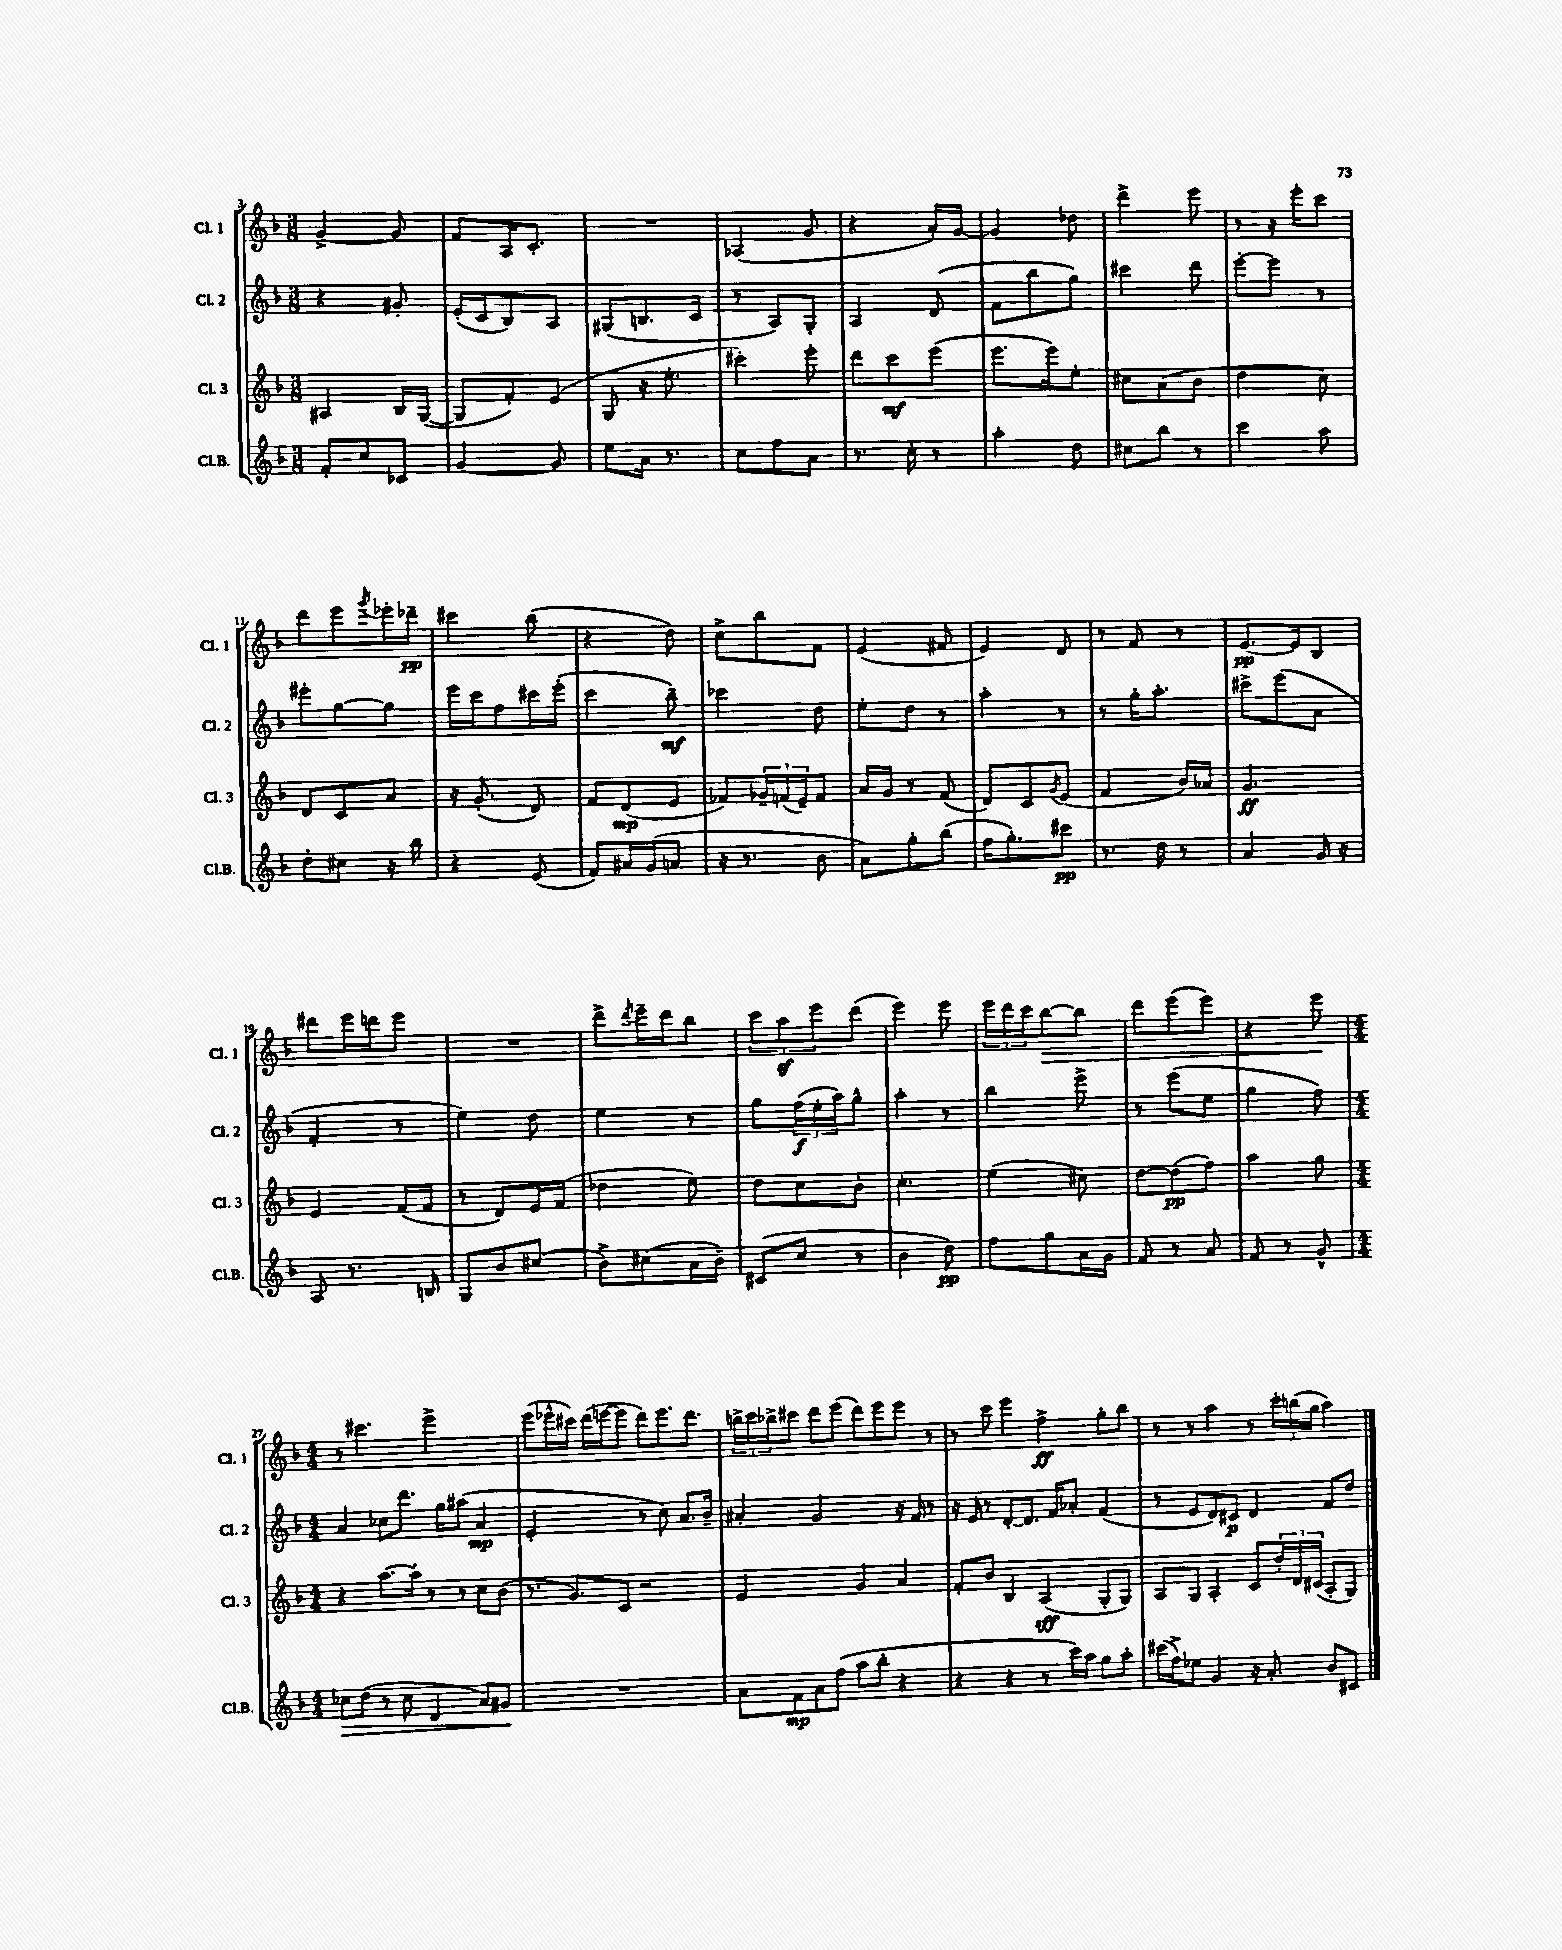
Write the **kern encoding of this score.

**kern	**kern	**kern	**kern
*staff4	*staff3	*staff2	*staff1
*clefG2	*clefG2	*clefG2	*clefG2
*k[b-]	*k[b-]	*k[b-]	*k[b-]
*M3/8	*M3/8	*M3/8	*M3/8
8f'	4A#	4r	[4g^
8cc	.	.	.
8c-	16B-	8g#'	8g]
.	([16G	.	.
=	=	=	=
[4g	8G]	(16e'	8f
.	.	16c	.
.	8f')	8B-)	16A
.	.	.	8.c'
8g]	(8e	8A	.
=	=	=	=
8ee	8G	(8G#	4.r
16a	16r	8.B	.
8.r	8.ee'	.	.
.	.	16c	.
=	=	=	=
8cc	4ccc#')	8r	(4A-
8ff	.	8A)	.
8a	8eee'	8G'	8g
=	=	=	=
8.r	8ddd	4A	4r
.	8ccc	.	.
16cc'	.	.	.
8r	(8eee	(8d	16a')
.	.	.	[16g
=	=	=	=
4aa'	8.eee	8f	4g]
.	.	8bb-	.
.	16eee)	.	.
8dd	8ee'	8gg)	8dd-
=	=	=	=
8cc#	8cc#	4ccc#	4ddd^
8bb-	(8a	.	.
8r	8b-	8ddd	8eee
=	=	=	=
4ccc	4dd	[8eee'	8r
.	.	8eee]	16r
.	.	.	16eee'
8aa	8cc)	8r	8ccc
=	=	=	=
8dd'	8d	8eee#'	8ddd
8cc#	8c	[8gg	8eee
.	.	.	8qggg
16r	8a	8gg]	16eee-'
16bb-	.	.	16ddd-~
=	=	=	=
4r	16r	16eee	4ccc#
.	(8.g'	16ccc	.
.	.	8ff	.
(8e	8d)	16ccc#	(8bb-
.	.	(16eee'	.
=	=	=	=
8f)	8f	4ccc	4r
16a#	(8d	.	.
(16g	.	.	.
8a	8e	8bb-~)	8dd)
=	=	=	=
16r	8f-)	4ccc-	8cc^
8.r	.	.	.
.	24g-~	.	8bb-
.	(24f	.	.
.	24e~)	.	.
8b-	8f	8dd	8f
=	=	=	=
8a)	16a	8ee'	(4e
.	16g	.	.
8gg'	8r	8dd	.
(8bb-	(8f	8r	8f#
=	=	=	=
16ff	8d)	4aa'	4e)
8.gg')	.	.	.
.	8c	.	.
.	8qg	.	.
8ccc#	(8e	8r	8d
=	=	=	=
8.r	4f	8r	8r
.	.	16gg'	8f
16dd	.	8.aa'	.
8r	16b-)	.	8r
.	16a-	.	.
=	=	=	=
4a	4.g	8ccc#^	[8.e
.	.	(8eee	.
.	.	.	16e]
16g	.	8a	8B-
16r	.	.	.
=	=	=	=
8A	4e	4f'	8ddd#
8.r	.	.	16eee
.	.	.	16ddd
.	(16f	8r	8eee
16B	16f	.	.
=	=	=	=
8G	8r	4ee)	4.r
8b-	8d)	.	.
(8cc#	16e	8dd	.
.	(16f	.	.
=	=	=	=
8b-^)	4dd-	4ee	8ddd^
.	.	.	8qddd
(8cc#	.	.	16eee~
.	.	.	16ddd
16a	8ee)	8r	8bb-
16b-~)	.	.	.
=	=	=	=
(8c#	8dd	8gg	12ccc
.	.	.	12aa
8cc	8cc	(24ff	.
.	.	24ee'	12eee
.	.	24aa)	.
8r	8b-'	8gg^^	(8ddd
=	=	=	=
4b-	4.cc'	4aa'	4eee)
8dd)	.	8r	8eee
=	=	=	=
8ff	(4ee	4bb-	24eee
.	.	.	24ddd
.	.	.	24ccc
8gg	.	.	[8bb-
16a	8cc#)	8eee^	8bb-]
16g	.	.	.
=	=	=	=
8f	[8dd	8r	8ddd
8r	(8dd]	(8eee	(8eee
8a	8ff)	8ee	8eee)
=	=	=	=
8f	4aa	4gg	4r
8r	.	.	.
8g^^	8gg	8ff)	8eee
=	=	=	=
*M4/4	*M4/4	*M4/4	*M4/4
8cc-	4r	4a	8r
(8dd	.	.	4.ccc#
8r	[8.aa	8cc-	.
8cc-	.	8.ddd	.
.	16aa']	.	.
4d	8r	.	2eee^
.	.	16gg	.
.	8r	(8aa#	.
8a)	8cc	4a	.
8g#	(8b-	.	.
=	=	=	=
1r	8.r	2e'	(8eee
.	.	.	16eee-^^
.	8.g)	.	16ccc#)
.	.	.	(16ddd
.	.	.	[16eee
.	8c	.	8eee]
.	2r	8r	8ddd)
.	.	8cc)	8.eee
.	.	8.a	.
.	.	.	8.ddd
.	.	16b-~	.
=	=	=	=
8a	2e	4a#'	24bb^
.	.	.	24ccc
.	.	.	24bb-^
8f	.	.	8ccc#
8a	.	2g	8ddd
(8ff	.	.	(8eee
8aa	4g	.	8ddd)
8bb-'	.	.	8eee
4r	4a	16r	8eee
.	.	16f	.
.	.	8r	8r
=	=	=	=
4r	8f'	16r	8r
.	.	16e	.
.	8b-	8r	8ccc
4r	4B-	[8d'	4eee
.	.	8.d]	.
8r	(4A	.	4ff^
.	.	16f	.
16ccc)	.	8a-'	.
16aa	.	.	.
8gg	8G'	(4f	8gg'
8aa'	8G)	.	8bb-
=	=	=	=
(16ccc#	8A	8r	8r
16ff^)	.	.	.
8ee-	8G	8e	8r
4g	4A'	8d)	4aa
.	.	8c#	.
16r	8c	4d	8r
8.a'	.	.	.
.	24dd'	.	24ccc'
.	24d	.	(24bb
.	(24c#	.	24gg
8b-	8A'	8f	4aa)
8c#	8G)	8dd	.
==	==	==	==
*-	*-	*-	*-
